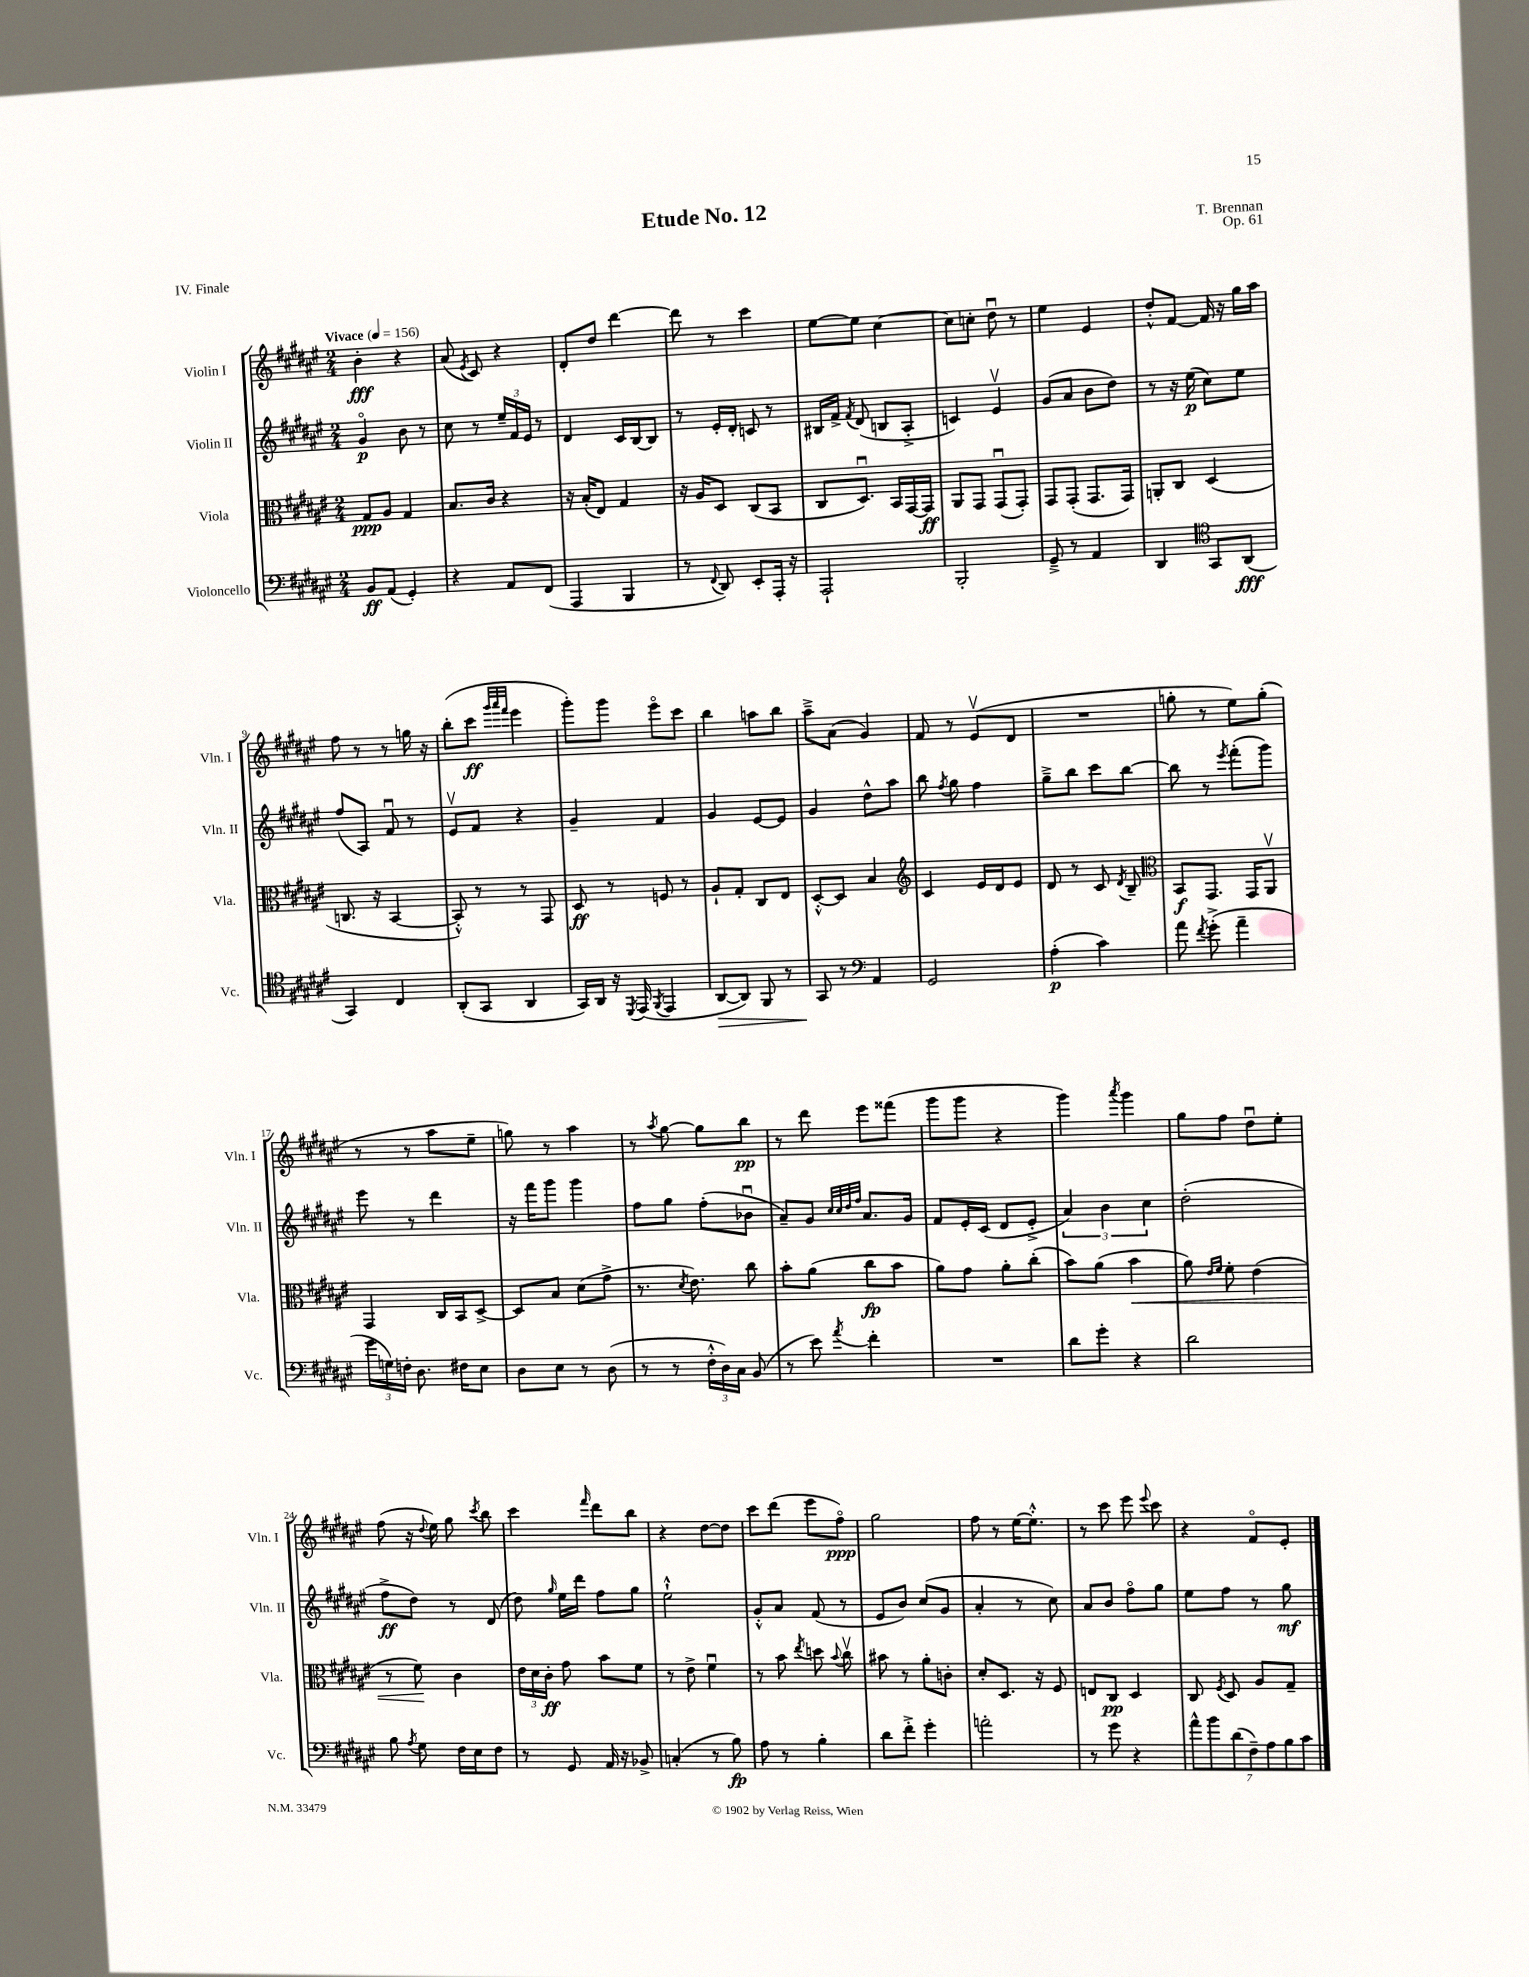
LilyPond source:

\header { title = "Etude No. 12" composer = "T. Brennan" opus = "Op. 61" piece = "IV. Finale" }
<<
\new StaffGroup <<
\new Staff = "s0" \with { instrumentName = "Violin I" shortInstrumentName = "Vln. I" } {
    \clef treble \key fis \major \numericTimeSignature \time 2/4 \tempo "Vivace" 4 = 156
    \autoBeamOff b'4-.\fff r4 |
    ais'8( \acciaccatura { eis'8 } cis'8) r4 |
    dis'8[-. dis''8] dis'''4~ |
    dis'''8 r8 cis'''4 |
    eis''8[~ eis''8] cis''4~ |
    cis''8[ c''8]-. dis''8\downbow r8 |
    eis''4 eis'4 |
    dis''8[-.-^ fis'8]~ fis'16 r16 gis''16[ ais''16] |
    fis''8 r8 r8 g''16 r16 |
    b''8[-.( cis'''8]\ff \grace { gis'''32[ ais'''32 fis'''32] } eis'''4 |
    gis'''8[-.) gis'''8] eis'''8[\flageolet cis'''8] |
    b''4 a''8[ b''8] |
    ais''8[---> ais'8]( gis'4) |
    fis'8 r8 eis'8[\upbow( dis'8] |
    R2 |
    g''8-. r8 eis''8[) g''8]-.( |
    r8 r8 ais''8[ eis''8]-- |
    g''8) r8 ais''4 |
    r8 \acciaccatura { ais''8 } gis''8~ gis''8[ b''8]\pp |
    r8 dis'''8 eis'''8[ fisis'''8]( |
    gis'''8[ gis'''8] r4 |
    gis'''4) \acciaccatura { ais'''8 } gis'''4 |
    gis''8[ fis''8] dis''8[\downbow eis''8]-. |
    fis''8( r16 \appoggiatura { dis''8 } eis''16) gis''8 \acciaccatura { cis'''8 } b''8 |
    cis'''4 \grace { fis'''16 } dis'''8[ b''8] |
    r4 dis''8[~ dis''8] |
    cis'''8[ dis'''8]( eis'''8[ fis''8]\flageolet\ppp) |
    gis''2 |
    fis''8 r8 eis''16[~ eis''8.]-.-^ |
    r8 cis'''8 eis'''8 \appoggiatura { eis'''8 } cis'''8 |
    r4 fis'8[\flageolet eis'8]-. \bar "|." |
}
\new Staff = "s1" \with { instrumentName = "Violin II" shortInstrumentName = "Vln. II" } {
    \clef treble \key fis \major \numericTimeSignature \time 2/4
    \autoBeamOff gis'4\flageolet\p b'8 r8 |
    cis''8 r8 \tuplet 3/2 { eis''16[-- fis'16 eis'16] } r8 |
    dis'4 cis'16[ b16~ b8] |
    r8 eis'16[-. dis'16]-. c'8 r8 |
    bis16[ fis'16]-> \acciaccatura { fis'8 } dis'8( b8[ ais8]-.-> |
    c'4) eis'4\upbow |
    gis'8[( ais'8] b'8[ dis''8]) |
    r8 r16 eis''16\p( cis''8[) eis''8] |
    fis''8[( ais8]) fis'8\downbow r8 |
    eis'8[\upbow fis'8] r4 |
    gis'4-- fis'4 |
    gis'4 eis'8[~ eis'8] |
    gis'4 dis''8[-^ ais''8] |
    b''8 \acciaccatura { fis''8 } gis''8 fis''4 |
    gis''8[---> b''8] cis'''8[ b''8]~ |
    b''8 r8 \acciaccatura { eis'''8 } fis'''8[-.( gis'''8]) |
    eis'''8 r8 dis'''4 |
    r16 fis'''16[ gis'''8] gis'''4 |
    fis''8[ gis''8] fis''8[-.( bes'8]\downbow |
    ais'8[--) gis'8] \grace { cis''32[ cis''32 dis''32 fis''32] } ais'8.[ gis'16] |
    fis'8[ eis'16-. cis'16]( dis'8[ eis'8]-.-> |
    \tuplet 3/2 { ais'4) b'4 cis''4 } |
    dis''2-.( |
    fis''8[->\ff dis''8]) r8 dis'8( |
    dis''8) \grace { gis''16 } eis''16[ dis'''16] fis''8[ gis''8] |
    eis''2-!-^ |
    gis'8[-.-^ ais'8] fis'8( r8 |
    eis'8[ b'8]) cis''8[( gis'8] |
    ais'4-. r8 cis''8) |
    ais'8[ b'8] fis''8[\flageolet gis''8] |
    eis''8[ fis''8] r8 gis''8\mf \bar "|." |
}
\new Staff = "s2" \with { instrumentName = "Viola" shortInstrumentName = "Vla." } {
    \clef alto \key fis \major \numericTimeSignature \time 2/4
    \autoBeamOff gis8[\ppp ais8] gis4 |
    b8.[ cis'16] r4 |
    r16 b16[-.( eis8]) gis4 |
    r16 ais16[ dis8] cis8[( b,8] |
    cis8[ dis8.]\downbow) b,16[ gis,16~ gis,16]\ff |
    ais,8[ gis,8] gis,8[\downbow( gis,8]-.) |
    gis,8[ gis,8]-.( gis,8.[ gis,16]) |
    a,8[-. cis8] dis4( |
    c8. r16 b,4~ |
    b,8-.-^) r8 r8 gis,8 |
    dis8\ff r8 f8 r8 |
    ais8[-! gis8]-. cis8[ eis8] |
    dis8[~-.-^ dis8] b4 |
    \clef treble cis'4 eis'16[ dis'16 eis'8] |
    dis'8 r8 cis'8 \acciaccatura { dis'8 } b8-- |
    \clef alto b,8[\f gis,8.] gis,16[ ais,8]\upbow |
    gis,4 cis16[ b,16 dis8]~-> |
    dis8[ b8] dis'8[( gis'8]-> |
    r8. \acciaccatura { dis'8 } eis'8.) cis''8 |
    b'8[-. ais'8]( cis''8[\fp b'8] |
    ais'8[) gis'8] ais'8[-. cis''8]-.( |
    b'8[) ais'8]( b'4\< |
    ais'8) \grace { eis'16[ fis'16] } fis'8-. eis'4( |
    r8 fis'8\!) cis'4 |
    \tuplet 3/2 { eis'16[ dis'16 cis'16]-.\ff } gis'8 b'8[ fis'8] |
    r8 eis'8-> fis'4\downbow |
    r8 b'8 \acciaccatura { eis''8 } d''8 \appoggiatura { b'8 } cis''8\upbow |
    bis'8 r8 ais'8[-. c'8]-. |
    dis'8[-. dis8.] r16 fis8 |
    e8[ cis8]\pp dis4 |
    cis8 \acciaccatura { fis8 } dis8 ais8[ gis8]-- \bar "|." |
}
\new Staff = "s3" \with { instrumentName = "Violoncello" shortInstrumentName = "Vc." } {
    \clef bass \key fis \major \numericTimeSignature \time 2/4
    \autoBeamOff b,8[\ff ais,8]( gis,4-.) |
    r4 ais,8[ fis,8]( |
    ais,,4 b,,4 |
    r8 \appoggiatura { fis,8 } dis,8) eis,8[-. ais,,16]-. r16 |
    ais,,2-! |
    b,,2-. |
    gis,8---> r8 ais,4 |
    dis,4 \clef tenor gis,8[ ais,8]\fff( |
    gis,4) cis4 |
    ais,8[-.( gis,8] ais,4 |
    gis,16[) ais,16] r16 \acciaccatura { dis,8 } eis,16( \acciaccatura { fis,8 } eis,4 |
    ais,8[~\> ais,8]) fis,8 r8 |
    gis,8\! r8 \clef bass ais,4 |
    gis,2 |
    ais4-.\p( cis'4) |
    ais'8 \acciaccatura { fis'8 } gis'8-.->( ais'4-- |
    \tuplet 3/2 { gis'16[ g16) f16]-. } dis8. fis16[ eis8] |
    dis8[ eis8] r8 dis8( |
    r8 r8 \tuplet 3/2 { fis16[-.-^ dis16) cis16] } b,8( |
    r8 eis'8) \acciaccatura { ais'8 } fis'4-. |
    R2 |
    dis'8[ gis'8]-. r4 |
    dis'2 |
    b8 \acciaccatura { ais8 } gis8 fis16[ eis16 fis8] |
    r8 gis,8 ais,16 r16 bes,8-> |
    c4-.( r8 b8\fp) |
    ais8 r8 b4-. |
    dis'8[ fis'8]-.-> gis'4-. |
    a'2-. |
    r8 gis'8 r4 |
    \tuplet 7/4 { ais'8[-^ b'8 dis'8( fis8--) ais8 b8 cis'8] } \bar "|." |
}
>>
>>
